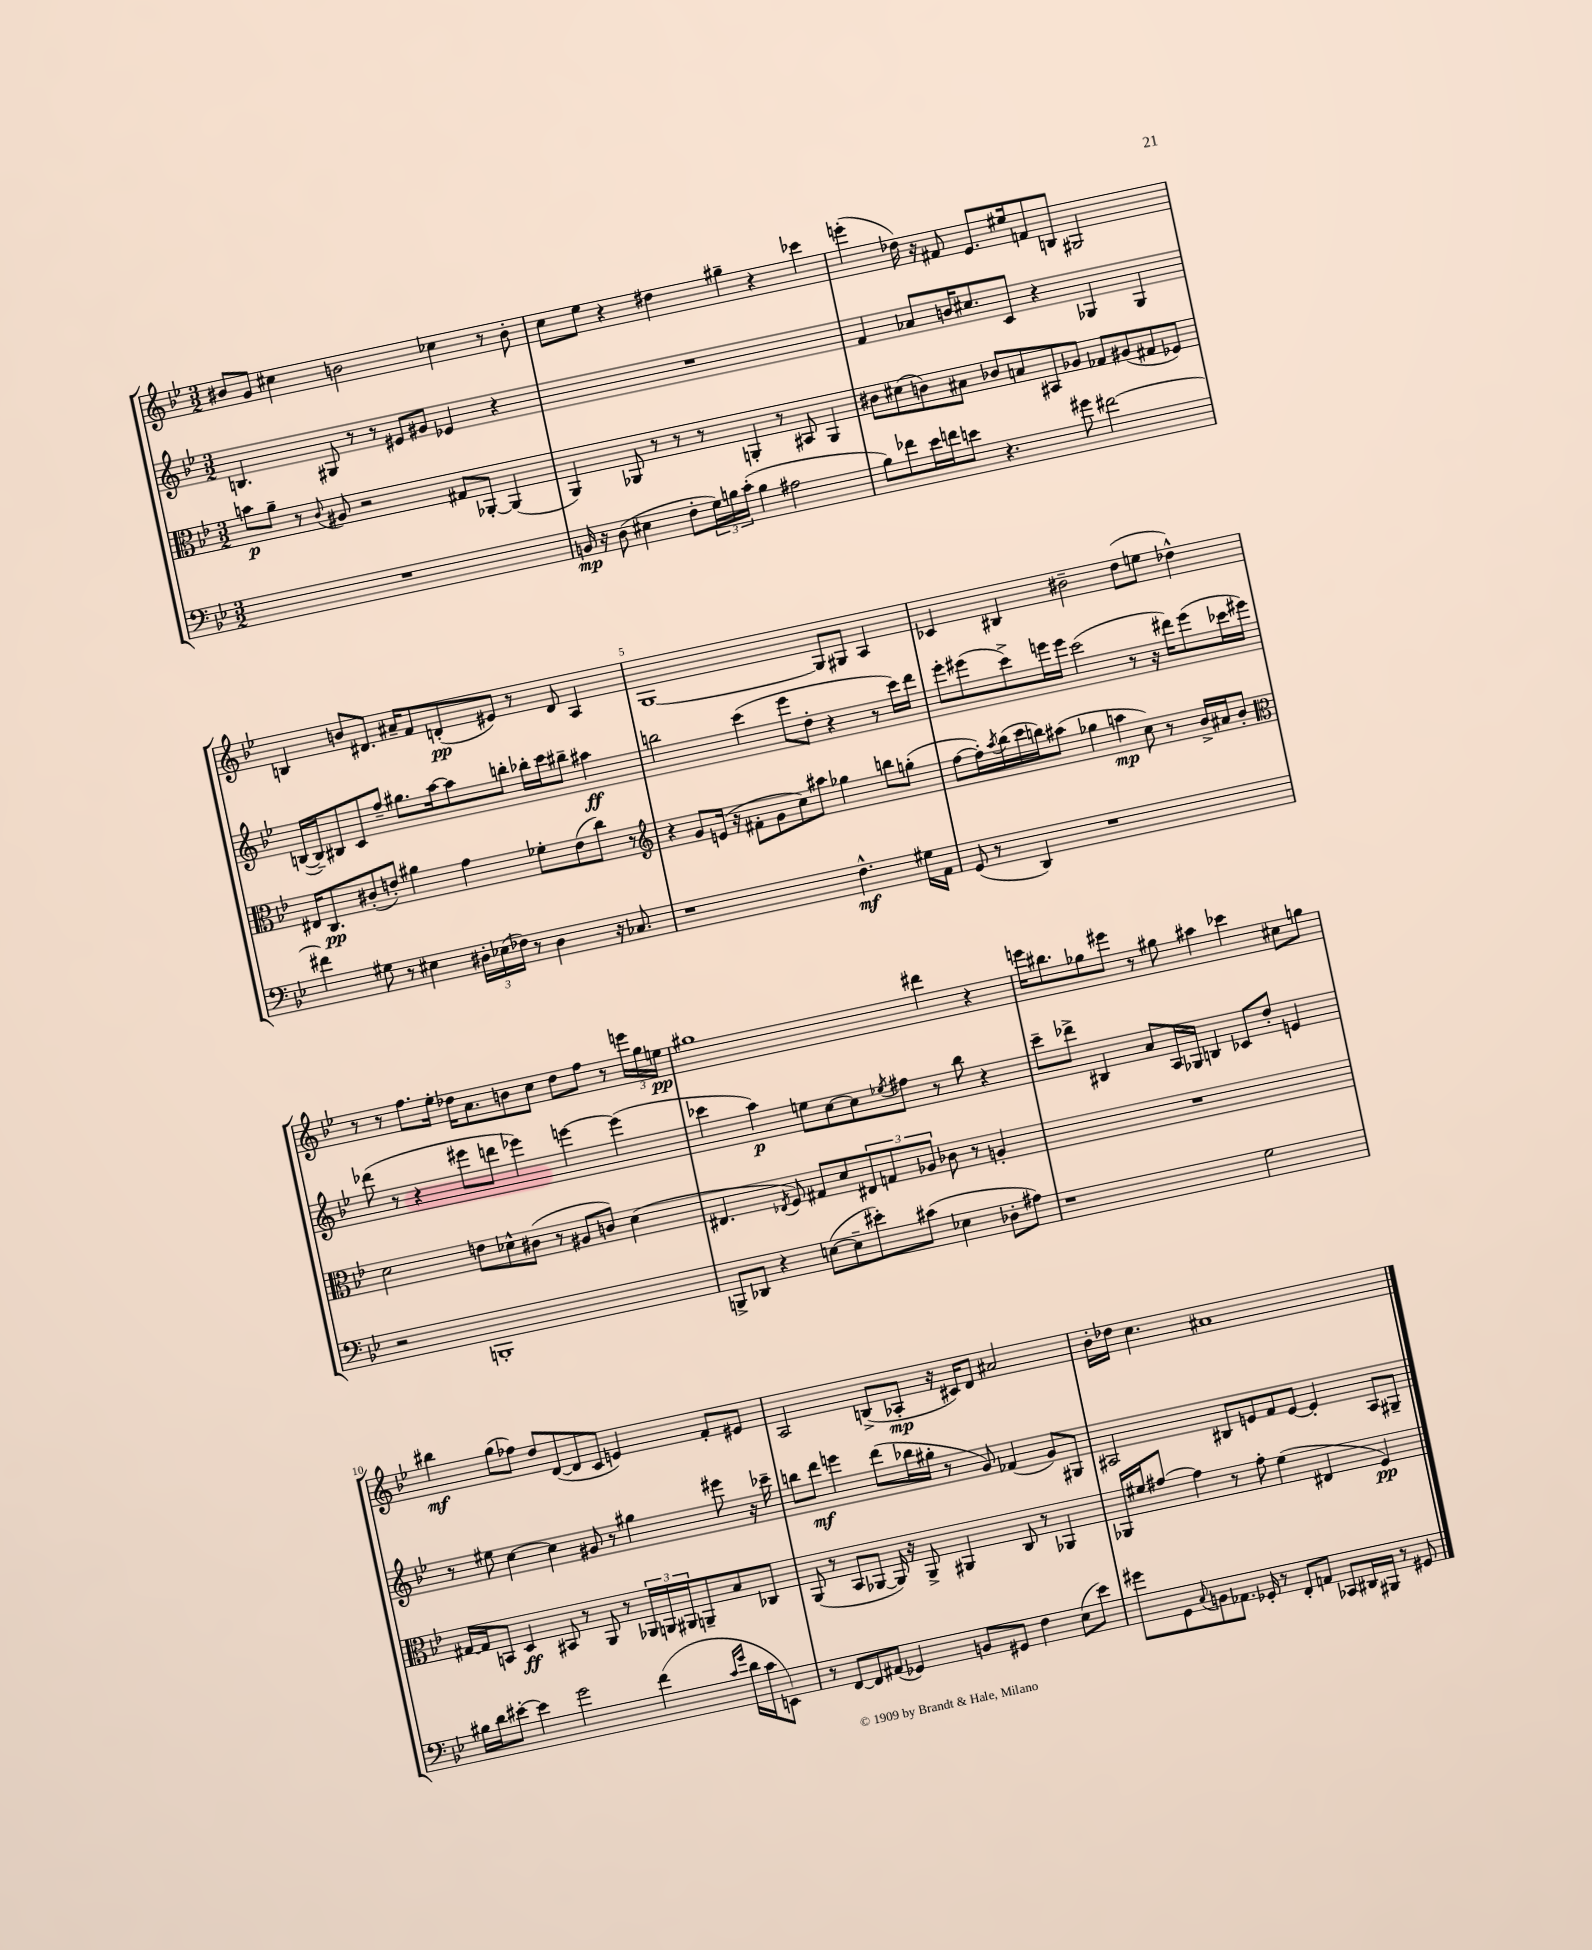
<<
\new StaffGroup <<
\new Staff = "s0" {
    \clef treble \key bes \major \numericTimeSignature \time 3/2
    bis'8 g'8 cis''4 b'2 ces''4 r8 b'8-. |
    c''8 ees''8 r4 dis''4 gis''4-- r4 ces'''4 |
    e'''4-.( des''16) r16 fis'8 ees'8. eis''16 f'8 b8 gis2 |
    b4 b'8 dis'8. ais'16-- f'8 d'8-.\pp( eis'8) r8 d'8 a4 |
    g1~ g8 gis8 a4 |
    ces'4 bis4 bis'2-- d''8( e''8 des''4-^) |
    r8 r8 f''8. ees''16-. des''16 a'8. b'8 c''8 des''8 f''8 r8 \tuplet 3/2 { e'''16 g''16 e''16\pp } |
    gis''1 dis'''4 r4 |
    e'''16 bis''8. ges''8 eis'''8 r8 gis''8 ais''4 ces'''4 cis''8 g''8 |
    bis''4\mf g''8( fes''8) d''8 d'8~( d'8 c'8 e'4) f'8-. eis'8 |
    a2 b8->( aes8-.\mp r16 cis'16) d'8 ais'2 |
    bes'16-. des''16 c''4. ais'1 \bar "|." |
}
\new Staff = "s1" {
    \clef treble \key bes \major \numericTimeSignature \time 3/2
    b4. gis8 r8 r8 eis'8 gis'8 ees'4 r4 |
    R1. |
    f'4 aes'8 b'16 cis''8. c'8 r4 ges4 ges4 |
    b16~( b16--) bis8 c'8 f''8-- gis''8. a''16~ a''8 b''8-. bes''16-. c'''16 bis''8-- ais''4\ff |
    b''2 c'''4( ees'''8 d''8-. r4 r8 c'''16) d'''16 |
    ees'''8-. eis'''8( c'''8->) e'''16 e'''16 c'''2( r8 r16 dis'''16) e'''8( ces'''16 eis'''16) |
    des'''8( r8 r4 eis'''8 d'''8 ees'''4) e'''4~ e'''4( |
    ces'''4 a''4\p) e''8 c''8~ c''8 \acciaccatura { ees''8 } fis''8 r8 bes''8 r4 |
    c'''8-- des'''8-> bis4 a'8 a16 ges16 b4 ces'8 d''8-. e'4 |
    r8 eis''8 c''4~ c''4 gis'8 r8 gis''4 eis'''8 r16 ces'''16-- |
    b''8 d'''8\mf e'''4 d'''8( bes''16 gis''16-. r8 g'8) fes'4( g'8) gis8 |
    ais2 bis8 e'8 f'8 e'8~ e'4-. ais8 gis8-- \bar "|." |
}
\new Staff = "s2" {
    \clef alto \key bes \major \numericTimeSignature \time 3/2
    b'8\p a'8-- r8 \appoggiatura { c'8 } ais8 r2 gis8 aes,8~-. aes,4( |
    a,4) aes,8 r8 r8 r8 a,4-. r8 bis,8 a,4 |
    cis'8 dis'8( c'8) bis8 ces'8 b8 bis,8 aes8 ges8 ais8( gis8 fes8) |
    eis16 c8.\pp cis'8-.( e'8-.) ais'4 g'4 fes'8-. e'8( c''8) r8 |
    \clef treble r4 g'8 e'16( r16 fis'8-. g'8 c''8) ais''8 ges''4 b''8 g''8-.( |
    f''8~ f''16-.) \acciaccatura { a''8 } bes''16( c'''16 b''16) ais''8( ges''4 a''4\mp c''8) r8 bes'16-> ais'16 bes'8-. |
    \clef alto d'2 e'8 des'8-^ cis'8( r8 ais8 c'8) des'4( |
    eis4. \acciaccatura { ees8 } f8) gis8 d'8 \tuplet 3/2 { eis8 g8 aes8 } ces'8 r8 a4-. |
    R1. |
    gis16~ gis16 b,8 d4\ff bis,8 r8 a,8 r8 \tuplet 3/2 { aes,16 a,16 ais,16 } a,8-- bes8 ces8 |
    a,8( r8 bes,8 aes,8~ aes,16) r16 aes,8-> ais,4 c8 r8 aes,4 |
    aes,16 fis'16 gis'8~ gis'4 r8 gis'8-. fis'4( eis4 f4\pp) \bar "|." |
}
\new Staff = "s3" {
    \clef bass \key bes \major \numericTimeSignature \time 3/2
    R1. |
    b,16\mp r16 d8( eis4 f8-. \tuplet 3/2 { g16) b16 c'16-.( } b4 ais2 |
    bes8) fes'8 ees'16 f'16 e'8 r4. gis'8 fis'2~ |
    fis'4 gis8 r8 eis4 \tuplet 3/2 { dis16-. ees16( fes16) } r8 dis4 r16 ces8. |
    r1 f4.-^\mf gis16 a,16 |
    g,8( r8 d,4) r1 |
    r2 b,,1-. |
    b,,8-> des,8 r4 e8~( e8-- eis'8-.) cis'8( ees4 des8-. ais8) |
    r1 g2 |
    bis16 d'16 eis'8~-. eis'4 g'2 f'4( \grace { c'16 g'16 } d'16 c'16 e,8) |
    r8 f,8~ f,8 ais,8( ges,4) b,8 gis,8 f4 ees8( ees'8) |
    gis'8 g,8 \appoggiatura { c8 } b,8 aes,8. ges,16-. r8 f,8-. a,8 ces,8 dis,16 bis,,16 r8 gis,8 \bar "|." |
}
>>
>>
\layout { \context { \Score \override BarNumber.break-visibility = ##(#f #t #t) barNumberVisibility = #(every-nth-bar-number-visible 5) } }
